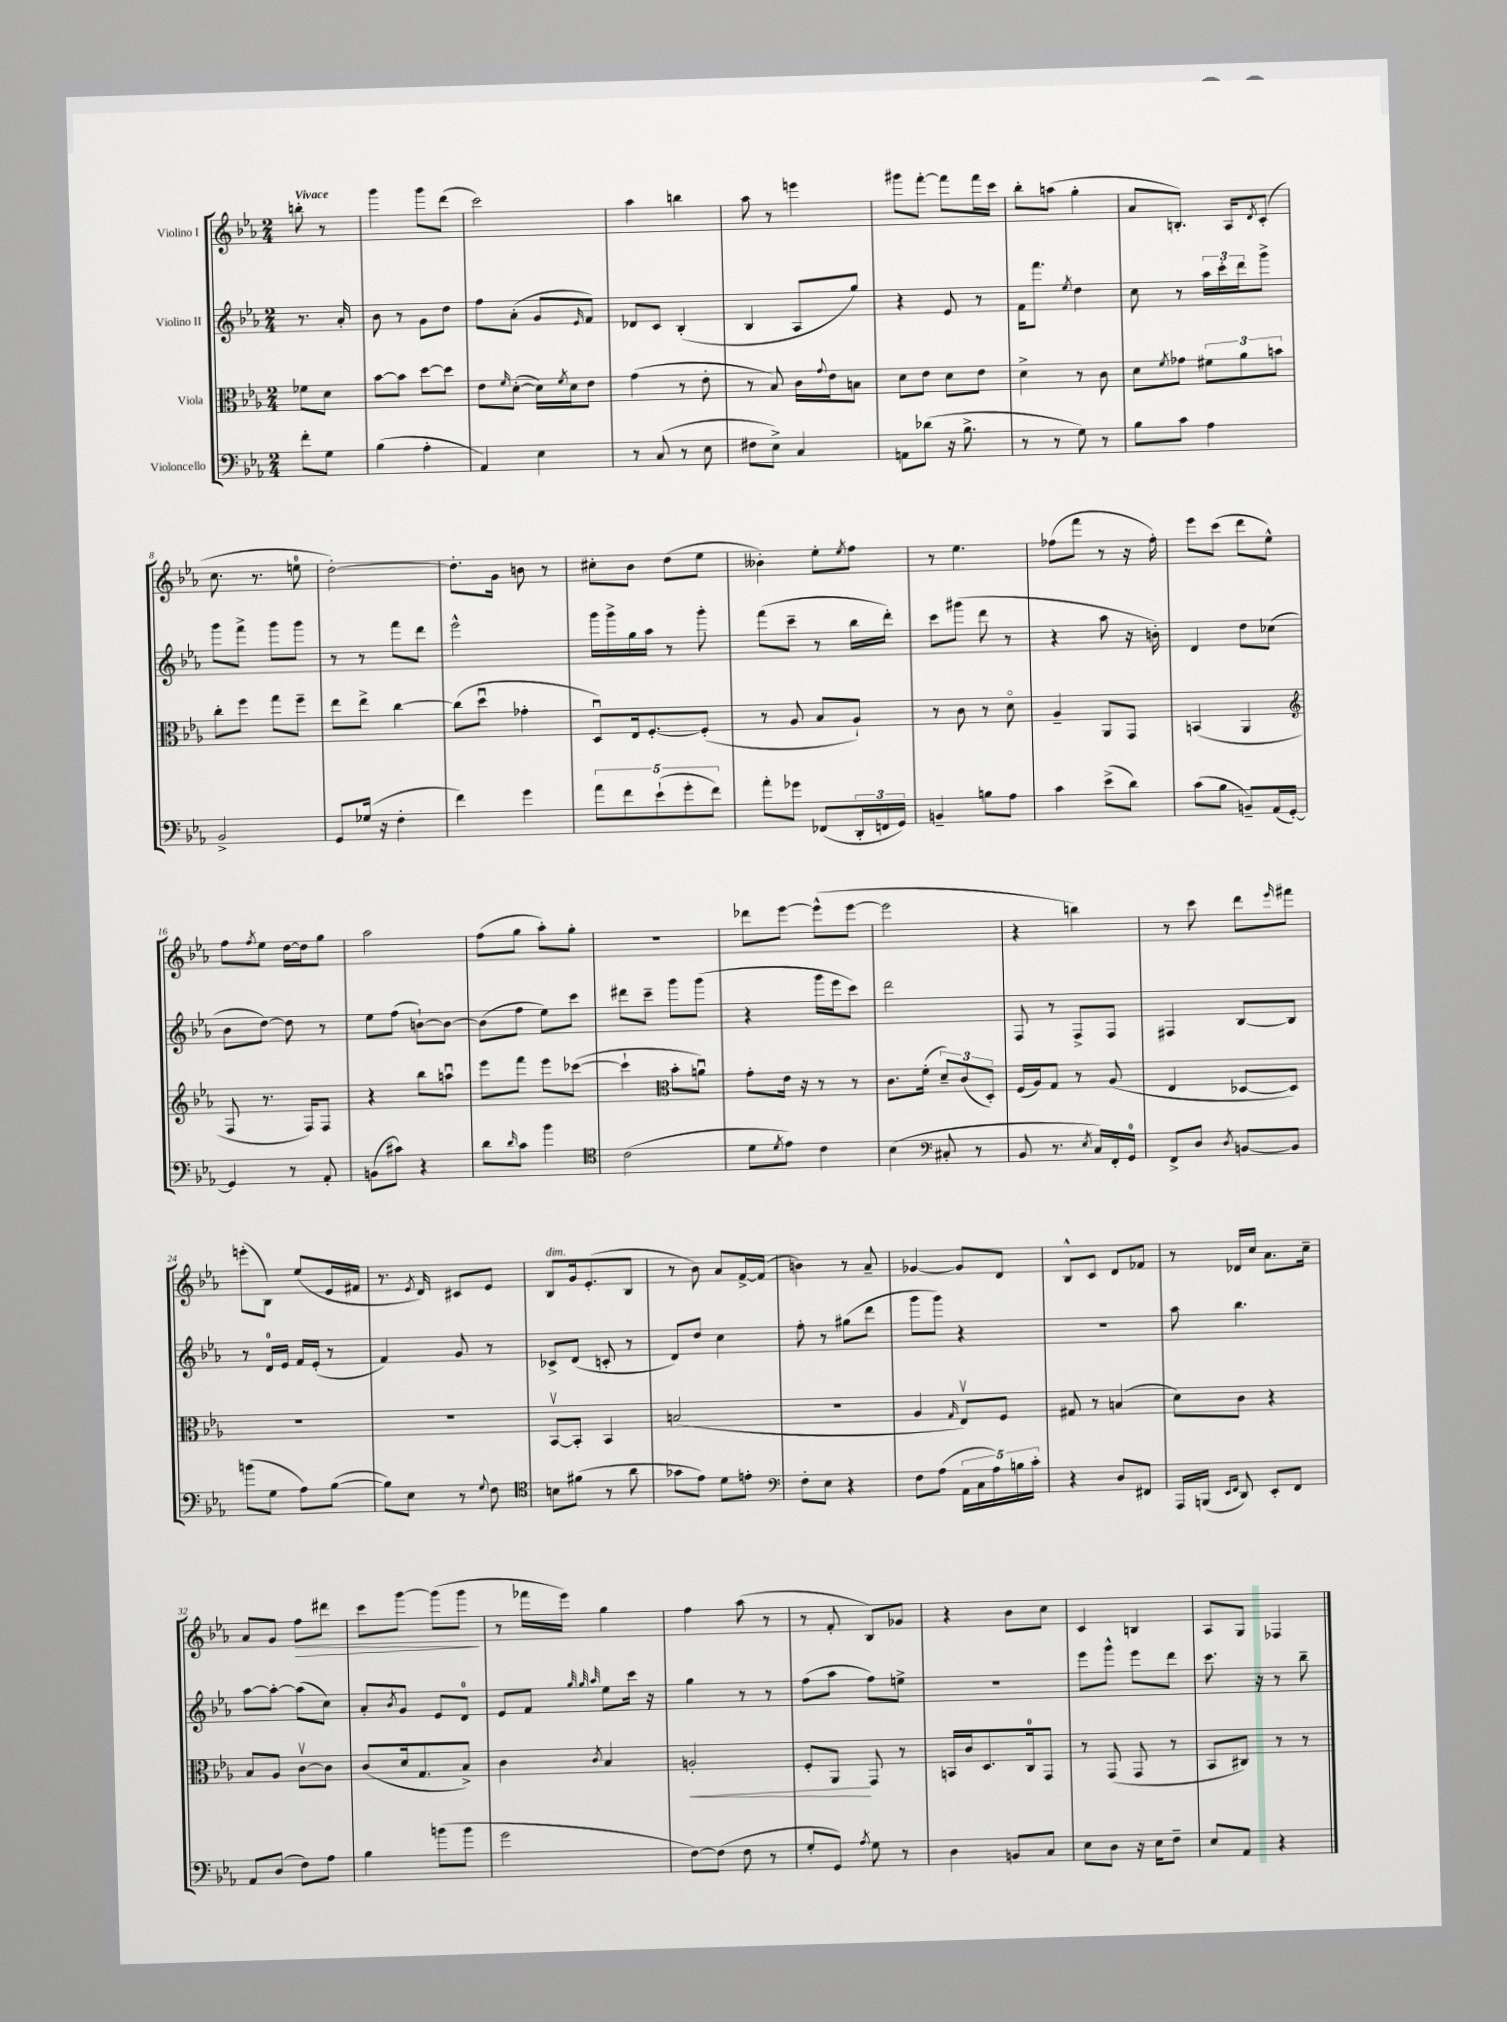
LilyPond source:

<<
\new StaffGroup <<
\new Staff = "s0" \with { instrumentName = "Violino I" } {
    \clef treble \key ees \major \numericTimeSignature \time 2/4 \partial 4 \tempo "Vivace"
    b''8-. r8 |
    g'''4 g'''8 d'''8( |
    c'''2) |
    aes''4 b''4 |
    aes''8 r8 e'''4 |
    gis'''8 f'''8~-. f'''8 f'''16 c'''16 |
    bes''8-. a''8( g''4-. |
    aes'8 b8.-.) aes16 \acciaccatura { d'8 } c'8-.( |
    c''8. r8. e''8-0 |
    d''2~-.) |
    d''8.-. g'16 b'8 r8 |
    cis''8-. bes'8 d''8( ees''8 |
    beses'4-.) ees''8-. \acciaccatura { ees''8 } f''8 |
    r8 ees''4. |
    fes''8( f'''8 r8 r16 fes''16-.) |
    ees'''8 c'''8( d'''8 ees''8-^) |
    f''8 \acciaccatura { f''8 } ees''8 d''16~ d''16 g''8 |
    aes''2 |
    f''8( g''8 aes''8-.) g''8-. |
    R2 |
    des'''8 ees'''8~ ees'''8-^( ees'''8~ |
    ees'''2 |
    r4 b''4) |
    r8 c'''8 d'''8 \grace { ees'''16 } fis'''8 |
    e'''8-.( bes8) ees''8( ees'16 fis'16 |
    r8. \acciaccatura { ees'8 } d'16) cis'8 ees'8 |
    bes8^\markup { \italic "dim." } g'16 ees'8.-.( bes8 |
    r8 bes'8) aes'8 f'16~-> f'16( |
    b'4) r8 aes'8-- |
    ges'4~ ges'8 d'8 |
    bes8-^ c'8 d'8 fes'8 |
    r8 des'16 c''16 aes'8. c''16-- |
    aes'8 g'8 f''8\> dis'''8 |
    c'''8 g'''8~ g'''8( g'''8\! |
    r8 fes'''16 ees'''16) g''4 |
    f''4 aes''8( r8 |
    r8 f'8-. bes8) ges'8 |
    r4 bes'8 c''8 |
    c'4 b4 |
    aes8 g8 fes4 \bar "|." |
}
\new Staff = "s1" \with { instrumentName = "Violino II" } {
    \clef treble \key ees \major \numericTimeSignature \time 2/4 \partial 4
    r8. aes'16-. |
    bes'8 r8 g'8 d''8 |
    f''8 aes'8-.( g'8 \grace { ees'16 } f'8) |
    des'8 c'8 bes4-.( |
    bes4 aes8 g''8) |
    r4 ees'8 r8 |
    f'16 f'''8. \acciaccatura { ees''8 } d''4 |
    c''8 r8 \tuplet 3/2 { aes''16 c'''16-. d'''16 } g'''8-> |
    g'''8 f'''8-> g'''8 g'''8 |
    r8 r8 f'''8 d'''8 |
    ees'''2-^ |
    g'''16 g'''16-> g''16 aes''16 r8 g'''8-. |
    f'''8( c'''8-- r8 bes''16 d'''16-.) |
    c'''8 gis'''8( d'''8 r8 |
    r4 aes''8 r16 b'16-.) |
    d'4 d''8 ces''8( |
    bes'8 d''8~) d''8 r8 |
    ees''8 f''8( b'8~-!) b'8~ |
    b'8( f''8 ees''8) c'''8 |
    dis'''8 c'''8-- g'''8 g'''8( |
    r4 g'''16 ees'''16 c'''8) |
    d'''2 |
    f8 r8 f8-> f8 |
    fis4 bes8~ bes8 |
    r8 d'16-0 ees'16 f'16 ees'16-.( r8 |
    f'4) g'8 r8 |
    ces'8-> d'8( c'8-. r8 |
    d'8) d''8 c''4 |
    f''8-. r8 gis''8( d'''8 |
    g'''8 g'''8) r4 |
    R2 |
    aes''8 bes''4. |
    aes''8~ aes''8~-. aes''8( c''8) |
    aes'8-. \acciaccatura { bes'8 } g'8 ees'8 d'8-0 |
    ees'8 f'8 \grace { g''32 g''32 aes''32 } ees''8 c'''16 r16 |
    g''4 r8 r8 |
    f''8( aes''8 f''8) e''8-> |
    R2 |
    ees'''8 g'''8-^ ees'''8 d'''8 |
    c'''8. r16 r8 bes''8-- \bar "|." |
}
\new Staff = "s2" \with { instrumentName = "Viola" } {
    \clef alto \key ees \major \numericTimeSignature \time 2/4 \partial 4
    fes'8 d'8 |
    bes'8~ bes'8 d''8~ d''8 |
    ees'8 \grace { f'16 } d'8~-.( d'16) \acciaccatura { f'8 } d'16 ees'8 |
    g'4( r8 ees'8-. |
    r8 bes8) c'16 \appoggiatura { g'8 } ees'16 b8 |
    d'8 ees'8 d'8 ees'8 |
    d'4-> r8 c'8 |
    d'8 \acciaccatura { f'8 } ges'8 \tuplet 3/2 { fis'8 aes'8 b'8 } |
    c''8-. f''8 g''8 f''8-- |
    ees''8 ees''8-> c''4~ |
    c''8( d''8\downbow ges'4-. |
    d8\downbow) ees16 f8.~-. f8-.( |
    r8 aes8 bes8 aes8-!) |
    r8 c'8 r8 d'8\flageolet |
    aes4-- aes,8 g,8 |
    b,4( aes,4 |
    \clef treble f8 r8. f16) f8 |
    r4 bes''8 a''8\downbow |
    ees'''8 f'''8 ees'''8 ces'''8~( |
    ces'''4-! \clef alto bes'8-. a'8\downbow) |
    g'8-. ees'16 r16 r8 r8 |
    c'8. f'16-.( \tuplet 3/2 { d'8--) c'8( d8-.) } |
    f16( aes16) g8 r8 aes8( |
    ees4 des8~ des8) |
    R2 |
    R2 |
    bes,8~\upbow bes,8-. bes,4 |
    b2( |
    r2 |
    aes4 \grace { g16 } ees8\upbow) f8 |
    gis8 r8 b4( |
    d'8) c'8 r4 |
    bes8 aes8 c'8~\upbow c'8 |
    c'8( d'16 g8. bes8->) |
    c'4 \acciaccatura { c'8 } bes4 |
    a2-.\< |
    f8-. aes,8\! g,8 r8 |
    b,16 c'16 d8. c16-0 g,8 |
    r8 g,8( g,8 r8 |
    bes,8 cis8) r8 r8 \bar "|." |
}
\new Staff = "s3" \with { instrumentName = "Violoncello" } {
    \clef bass \key ees \major \numericTimeSignature \time 2/4 \partial 4
    f'8-. g8 |
    bes4( aes4-. |
    aes,4) ees4 |
    r8 c8( r8 ees8 |
    fis8 ees8->) c4 |
    a,8 des'8( r16 bes8.-> |
    r8 r8 g8) r8 |
    bes8 c'8 aes4 |
    bes,2-> |
    g,8 ges16( r16 f4-. |
    f'4) g'4 |
    \tuplet 5/4 { aes'8 f'8 ees'8-!( g'8-. f'8) } |
    aes'8-. ges'8 fes,8( \tuplet 3/2 { d,16-. f,16 g,16) } |
    b,4-- b8 aes8 |
    c'4 ees'8->( d'8) |
    c'8( bes8 b,8--) aes,16( g,16~-.) |
    g,4 r8 aes,8-. |
    b,8( cis'8) r4 |
    d'8 \grace { d'16 } c'8 bes'4 |
    \clef tenor c'2( |
    d'8 \acciaccatura { d'8 } ees'8) c'4 |
    bes4( \clef bass cis8-. r8 |
    bes,8 r8. \acciaccatura { ees8 } c16) f,16-. g,16-0 |
    f,8-> d8 \acciaccatura { d8 } b,8~ b,8 |
    b'8( g8 aes8) bes8~( |
    bes8) ees8 r8 \appoggiatura { g8 } f8 |
    \clef tenor b8 fis'8( r8 aes'8 |
    ges'8 ees'8) d'8 e'8-. |
    \clef bass f8-. ees8 r4 |
    f8 aes8( \tuplet 5/4 { aes,16 c16 aes16) b16 c'16-. } |
    r4 d8 fis,8 |
    aes,,16 b,,16( \grace { ees,16 f,16 } d,8) ees,8-. f,8 |
    aes,8 d8( f8) aes8 |
    bes4 b'8( b'8 |
    g'2 |
    f8~) f8( f8 r8 |
    g8-. g,8) \acciaccatura { aes8 } g8 r8 |
    d4 b,8 c8 |
    ees8 d8 r16 ees16 f8-- |
    ees8 aes,8 r4 \bar "|." |
}
>>
>>
